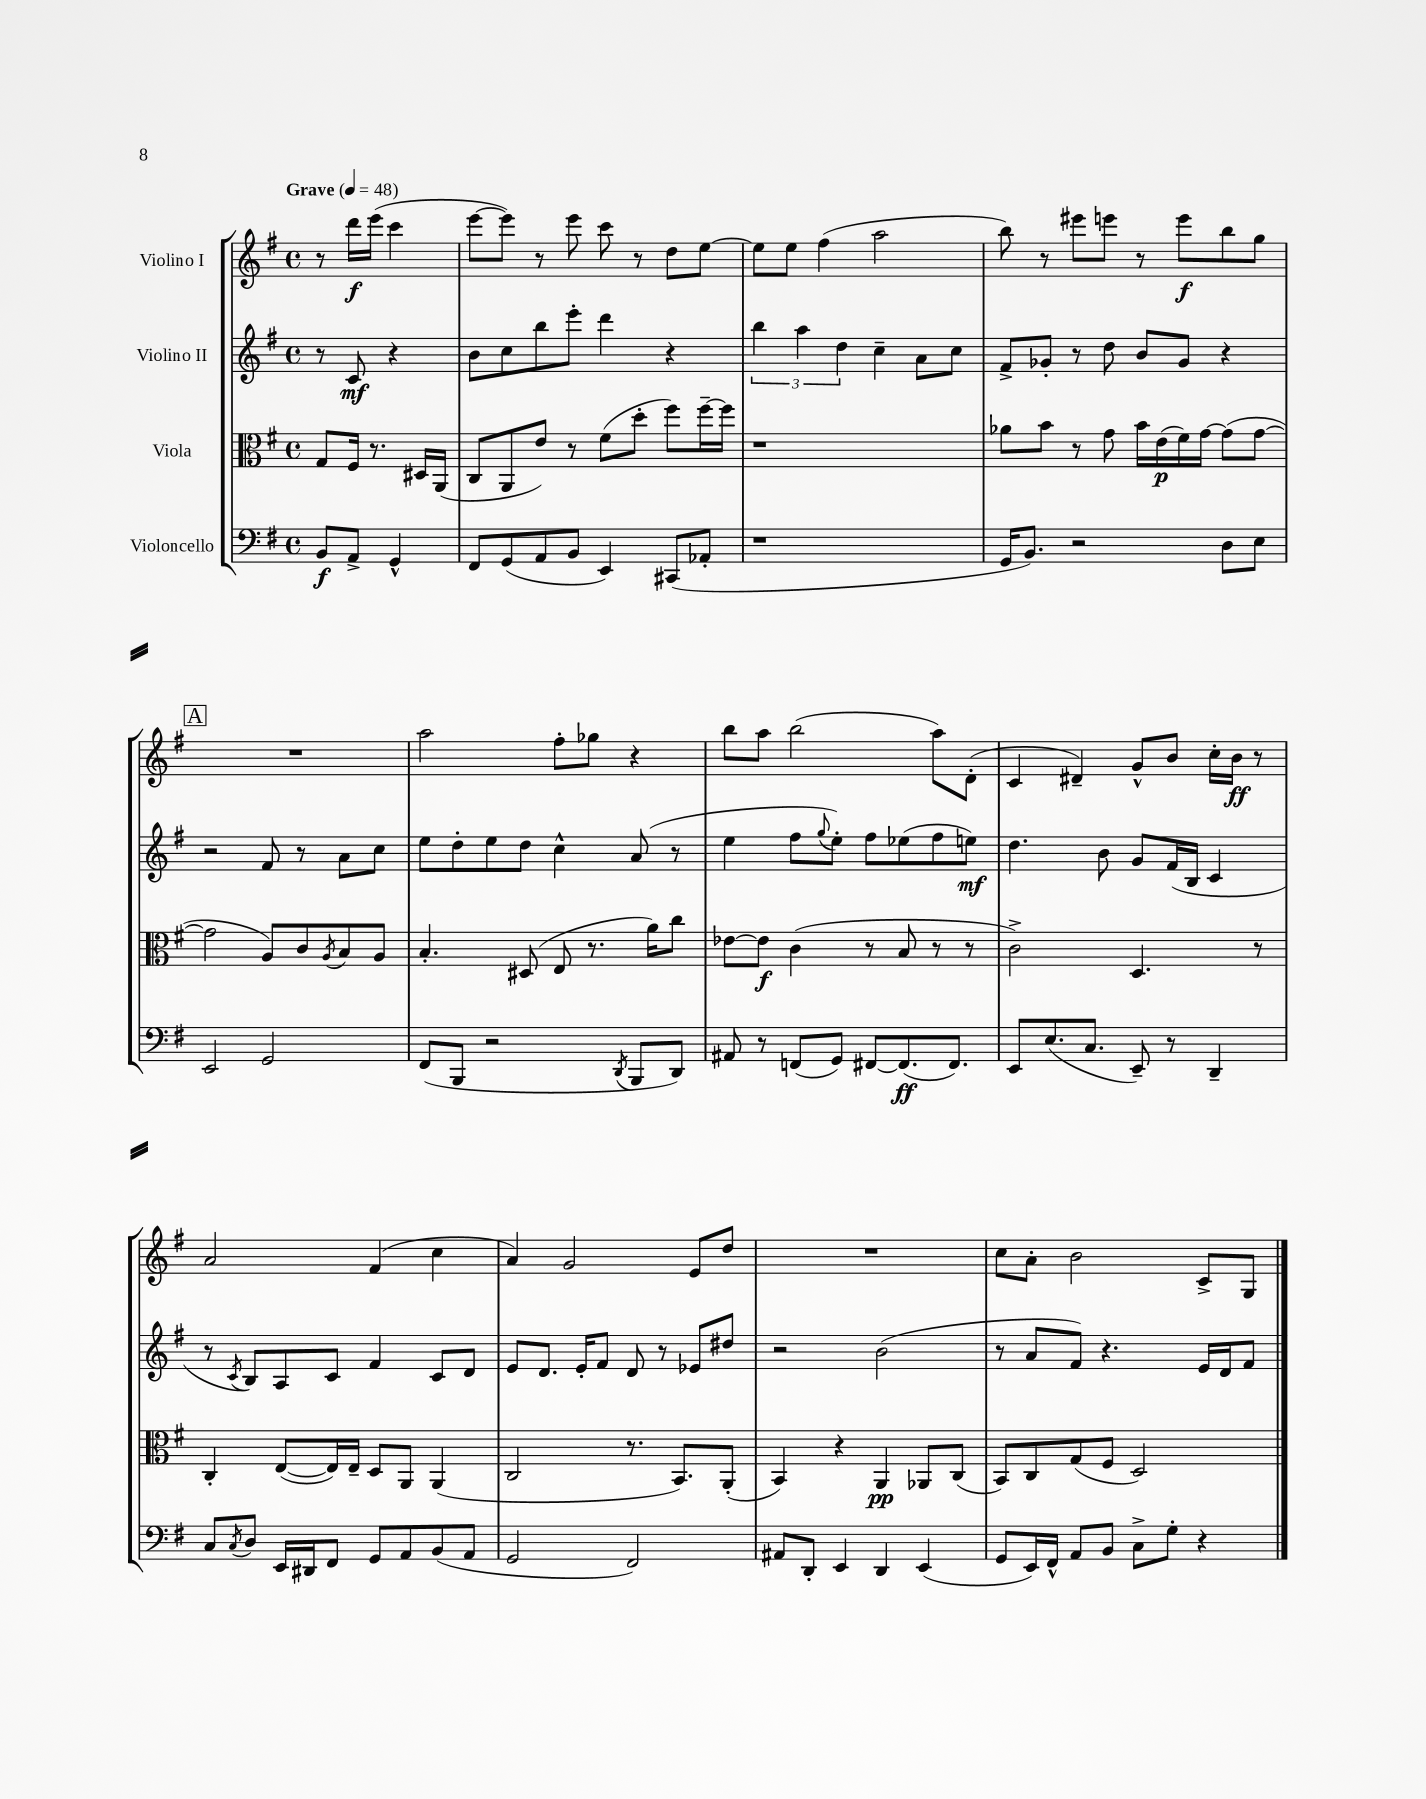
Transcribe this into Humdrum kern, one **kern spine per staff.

**kern	**kern	**kern	**kern
*staff4	*staff3	*staff2	*staff1
*clefF4	*clefC3	*clefG2	*clefG2
*k[f#]	*k[f#]	*k[f#]	*k[f#]
*M4/4	*M4/4	*M4/4	*M4/4
*met(c)	*met(c)	*met(c)	*met(c)
*MM48	*MM48	*MM48	*MM48
8BB	8G	8r	8r
8AA^	16F#	8c	16ddd
.	8.r	.	(16eee
4GG^^	.	4r	4ccc
.	16D#	.	.
.	(16AA	.	.
=	=	=	=
8FF#	8C	8b	[8eee
(8GG	8AA	8cc	8eee])
8AA	8e)	8bb	8r
8BB	8r	8eee'	8eee
4EE)	(8f#	4ddd	8ccc
.	8dd'	.	8r
(8CC#	8ff#)	4r	8dd
8AA-'	[16ff#~	.	[8ee
.	16ff#]	.	.
=	=	=	=
1r	1r	6bb	8ee]
.	.	.	8ee
.	.	6aa	.
.	.	.	(4ff#
.	.	6dd	.
.	.	4cc~	2aa
.	.	8a	.
.	.	8cc	.
=	=	=	=
16GG	8a-	8f#^	8bb)
8.BB)	.	.	.
.	8b	8g-'	8r
2r	8r	8r	8eee#
.	8g	8dd	8eee
.	16b	8b	8r
.	(16e	.	.
.	16f#)	8g-	8eee
.	[16g	.	.
8D	(8g]	4r	8bb
8E	[8g	.	8gg
=	=	=	=
2EE	2g]	2r	1r
2GG	8A)	8f#	.
.	8c	8r	.
.	8qA	.	.
.	8B	8a	.
.	8A	8cc	.
=	=	=	=
(8FF#	4.B'	8ee	2aa
8BBB	.	8dd'	.
2r	.	8ee	.
.	(8D#	8dd	.
.	8E	4cc^^	8ff#'
.	8.r	.	8gg-
8qDD	.	.	.
8BBB	.	(8a	4r
.	16a)	.	.
8DD)	8cc	8r	.
=	=	=	=
8AA#	[8e-	4ee	8bb
8r	8e-]	.	8aa
(8FF	(4c	8ff#	(2bb
.	.	8qqgg	.
8GG)	.	8ee')	.
[8FF#	8r	8ff#	.
(8.FF#]	8B	(8ee-	.
.	8r	8ff#	8aa)
8.FF#)	.	.	.
.	8r	8ee)	(8d'
=	=	=	=
8EE	2c^)	4.dd	4c
(8.E	.	.	.
.	.	.	4d#~)
8.C	.	.	.
.	.	8b	.
8EE~)	4.D	8g	8g^^
8r	.	(16f#	8b
.	.	16B	.
4DD~	.	4c	16cc'
.	.	.	16b
.	8r	.	8r
=	=	=	=
8C	4C'	8r	2a
8qC	.	8qc	.
8D	.	8B)	.
16EE	([8E	8A	.
16DD#	.	.	.
8FF#	16E])	8c	.
.	16E~	.	.
8GG	8D	4f#	(4f#
8AA	8AA	.	.
(8BB	(4AA	8c	4cc
8AA	.	8d	.
=	=	=	=
2GG	2C	8e	4a)
.	.	8.d	.
.	.	.	2g
.	.	16e'	.
.	.	8f#	.
2FF#)	8.r	8d	.
.	.	8r	.
.	8.BB)	.	.
.	.	8e-	8e
.	(8AA'	8dd#	8dd
=	=	=	=
8AA#	4BB)	2r	1r
8DD'	.	.	.
4EE	4r	.	.
4DD	4AA	(2b	.
(4EE	8AA-	.	.
.	(8C	.	.
=	=	=	=
8GG	8BB)	8r	8cc
16EE)	8C	8a	8a'
16FF#^^	.	.	.
8AA	(8G	8f#)	2b
8BB	8F#	4.r	.
8C^	2D)	.	.
8G'	.	.	.
4r	.	16e	8c^
.	.	16d	.
.	.	8f#	8G
==	==	==	==
*-	*-	*-	*-
